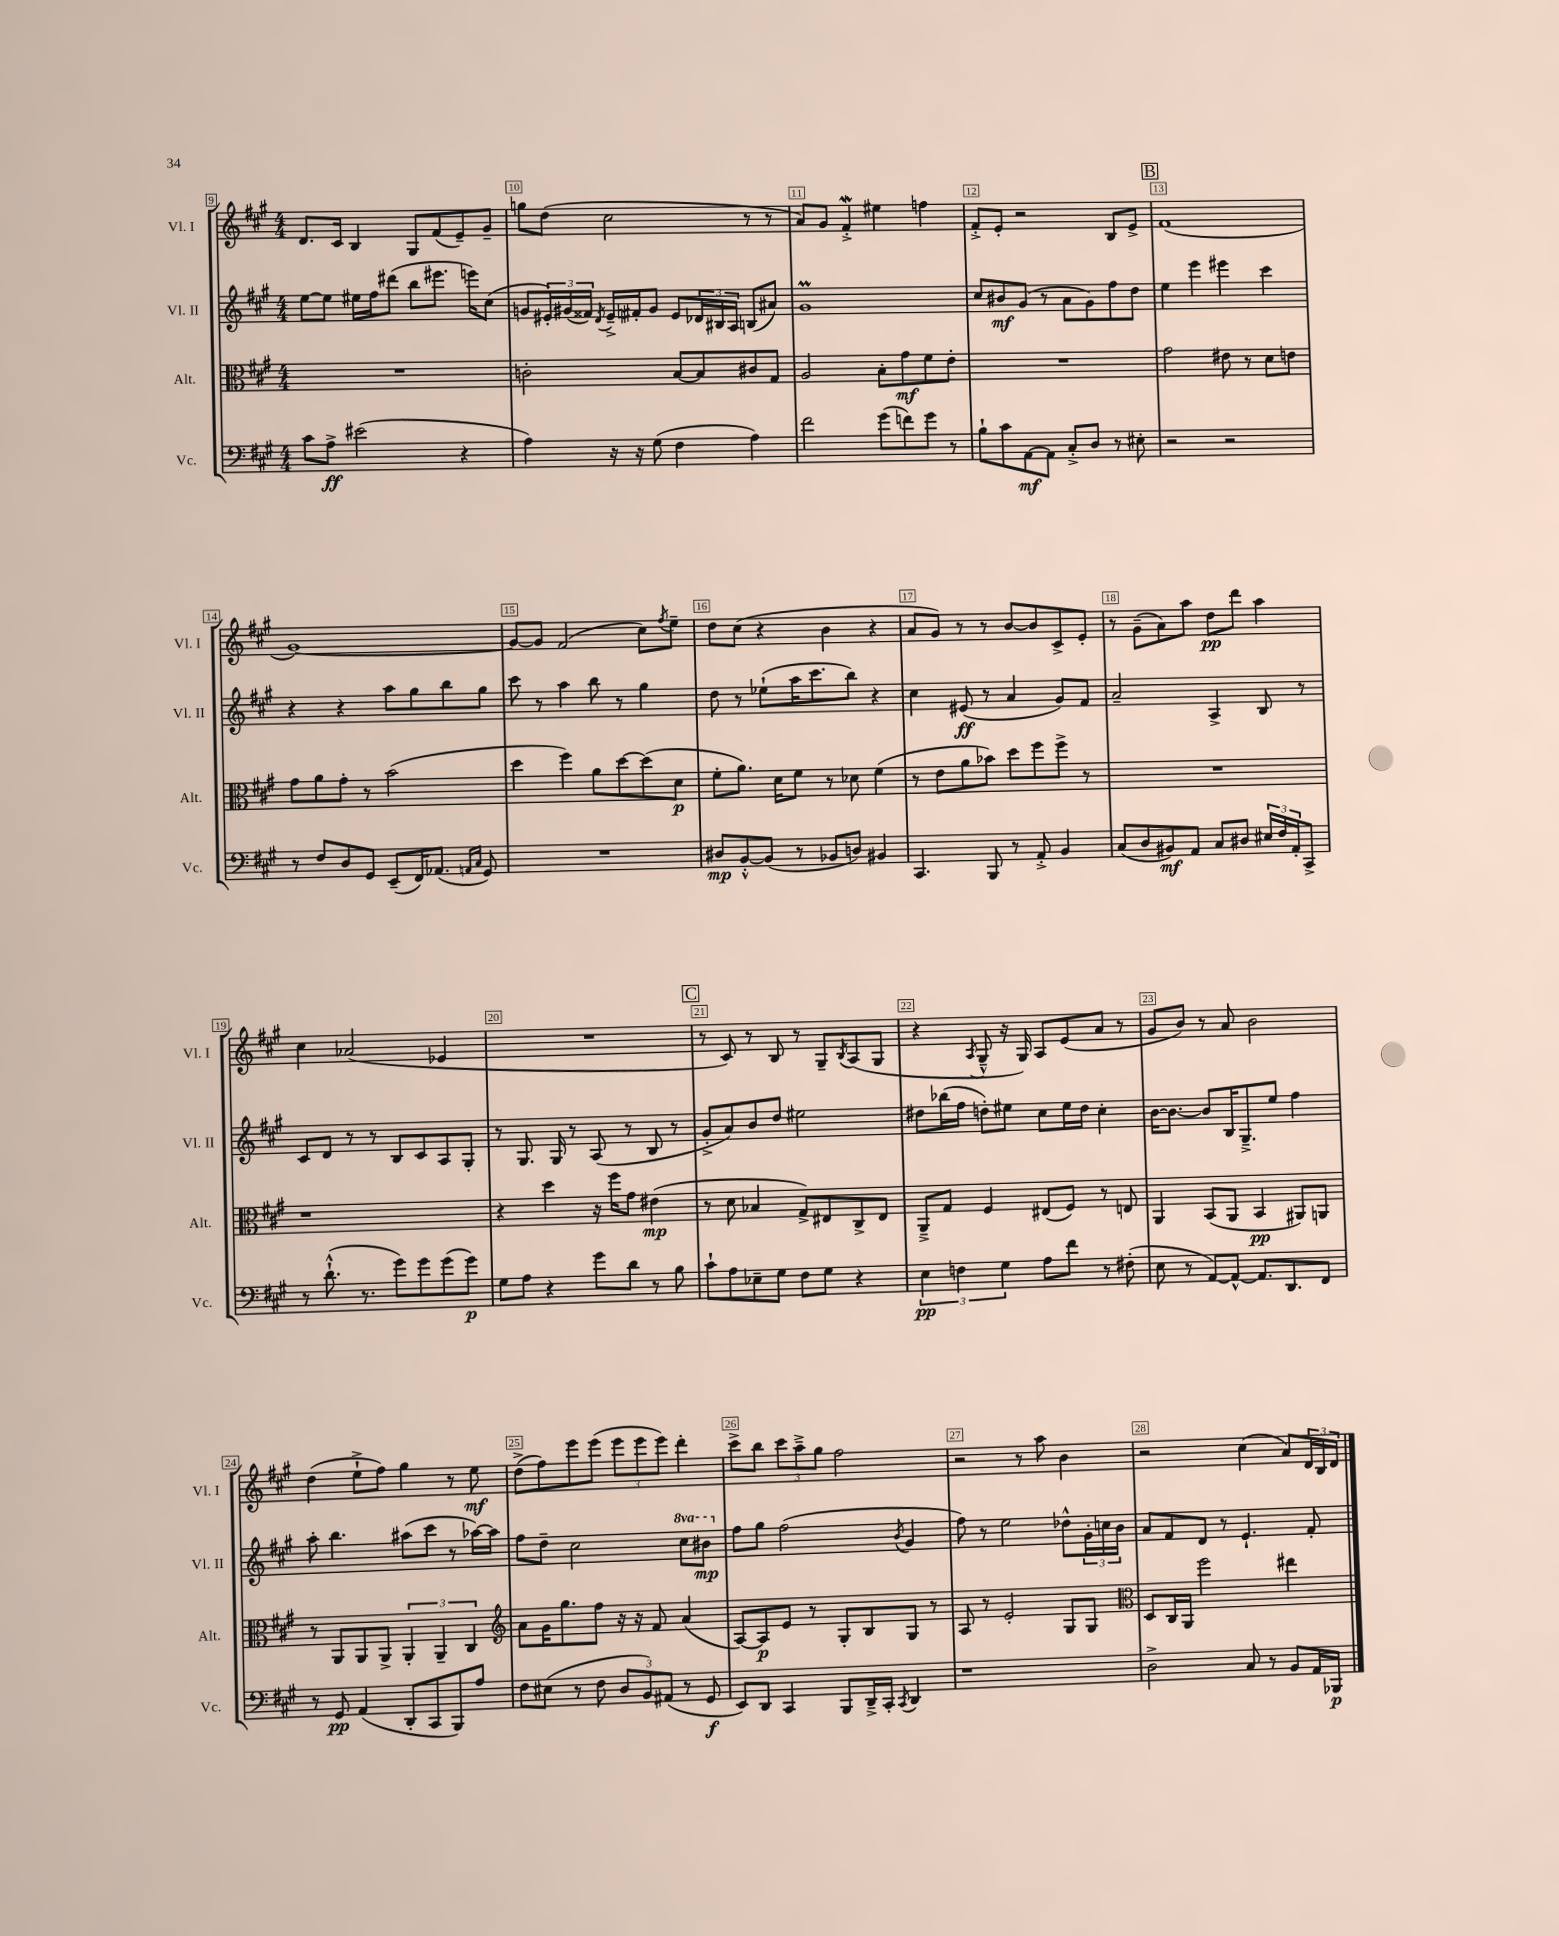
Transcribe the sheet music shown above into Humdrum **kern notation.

**kern	**kern	**kern	**kern
*staff4	*staff3	*staff2	*staff1
*clefF4	*clefC3	*clefG2	*clefG2
*k[f#c#g#]	*k[f#c#g#]	*k[f#c#g#]	*k[f#c#g#]
*M4/4	*M4/4	*M4/4	*M4/4
8c#	1r	[8ee	8.d
8A^	.	8ee]	.
.	.	.	16c#
(2e#	.	16ee#	4B
.	.	16ff#	.
.	.	(8ddd#	.
.	.	8bb	8G#
.	.	8.eee#	(8f#
4r	.	.	8e~)
.	.	16eee)	.
.	.	(8cc#	8g#~
=	=	=	=
4A)	2c'	8g	8gg
.	.	24e#')	(8dd
.	.	(24g#	.
.	.	24f##)	.
.	.	8qd	.
16r	.	16e#~^	2cc#
16r	.	16f#'	.
(8G#	.	8g#	.
4F#	[8B	8e#	.
.	8B]	24d-	.
.	.	24B#	.
.	.	24A	.
4A)	8c#	(8B	8r
.	8G#	8a#)	8r
=	=	=	=
2f#	2A	1g#	8a)
.	.	.	8g#
.	.	.	4f#'^
(8g#	8B'	.	4ee#
8f)	8g#	.	.
8g#	8f#	.	4ff
8r	8e'	.	.
=	=	=	=
8B`	1r	8cc#	8f#'^
8c#	.	8b#	8e'
[8AA	.	(8g#	2r
8AA]	.	8r	.
8C#'^	.	8a	.
8D	.	8g#)	.
8r	.	8ff#	8B
8E#'	.	8dd	8e^
=	=	=	=
2r	2g#	4ee	(1f#
.	.	4eee	.
2r	8e#	4eee#	.
.	8r	.	.
.	8d	4ccc#	.
.	8e	.	.
=	=	=	=
8r	8g#	4r	[1g#)
8F#	8a	.	.
8D	8g#'	4r	.
8GG#	8r	.	.
(8EE~	(2b	8aa	.
16FF#)	.	8gg#	.
(8.AA-	.	.	.
.	.	8bb	.
16qqAA	.	.	.
16qqC#	.	.	.
8GG#)	.	8gg#	.
=	=	=	=
1r	4dd	8ccc#	8g#_
.	.	8r	8g#]
.	4ff#)	4aa	(2f#
.	8a	8bb	.
.	[8dd	8r	.
.	(8dd]	4gg#	8cc#)
.	.	.	8qff#
.	8d	.	8ee~
=	=	=	=
8D#	8f#'	8dd	8dd
[8BB'^^	8.a)	8r	(8cc#
(8BB]	.	(8ee-`	4r
.	16d	.	.
8r	8f#	16aa	.
.	.	8.ccc#	.
8BB-	8r	.	4b
8D)	8d-	8bb)	.
4BB#	(4f#	4r	4r
=	=	=	=
4.CC#	8r	4cc#	8a
.	8e	.	8g#)
.	8a	(8e#	8r
8BBB	8b-)	8r	8r
8r	8dd	4a	[8b
8AA'^	8ff#	.	8b]
4BB	8ff#^	8g#)	8c#^
.	8r	8f#	8e'
=	=	=	=
(8C#	1r	2a~	8r
8D	.	.	(8g#~
8BB#)	.	.	8a)
8AA	.	.	8aa
8C#	.	4A^	8dd
8D#	.	.	8ddd
24E#	.	8B	4aa
24F#	.	.	.
24AA'	.	.	.
8CC#^	.	8r	.
=	=	=	=
8r	1r	8c#	4cc#
(8.d`^^	.	8d	.
.	.	8r	(2a-
8.r	.	.	.
.	.	8r	.
8g#)	.	8B	.
8g#	.	8c#	.
(8g#	.	8A	4e-
8g#)	.	8G#'	.
=	=	=	=
8G#	4r	8r	1r
8A	.	8.G#	.
4r	4dd	.	.
.	.	16G#	.
.	.	8r	.
8g#	16r	(8A	.
.	16ff#	.	.
8d	8g#	8r	.
8r	(4e#	8B	.
8B	.	8r	.
=	=	=	=
8c#`	8r	8g#'^	8r
8A	8d	8a)	8c#)
8E-~	4B-	8b	8r
8G#	.	8dd	8B
8F#	8G#^)	2ee#	8r
8G#	8E#	.	8G#~
.	.	.	8qB
4r	8C#^	.	(8A
.	8E#	.	8G#
=	=	=	=
6E	8AA~^	8dd#	4r
.	8G#	(16bb-	.
6F	.	.	.
.	.	16ff#	.
.	.	.	8qA
.	4F#	8dd')	8G#~^^
6G#	.	.	.
.	.	8ee#	16r
.	.	.	16G#)
8A	(8E#	8cc#	8A
8f#	8F#)	16ee#	(8e
.	.	16dd	.
8r	8r	4cc#'	8a
(8F#'	8E	.	8r
=	=	=	=
8E	4AA	[16b	8g#
.	.	8.b_	.
8r	.	.	8b)
[8AA)	(8BB	8b]	8r
8AA^^_	8AA	16B	8a
.	.	8.G#~^	.
8.AA]	4BB	.	2b
.	.	8ee	.
8.DD	.	.	.
.	8AA#)	4ff#	.
8FF#	8AA	.	.
=	=	=	=
8r	8r	8aa'	(4dd
8GG#	8AA	4.bb	.
(4AA	8AA	.	8ee`^
.	8AA^	.	8ff#)
8DD'	6AA'	(8aa#	4gg#
8CC#	.	8ccc#	.
.	6AA~	.	.
8BBB)	.	8r	8r
.	6C#	.	.
8A	.	[16aa-)	8ee
.	.	16aa-]	.
=	=	=	=
*	*clefG2	*	*
8F#	8a	8ff#	(8dd^
(8E#	16g#	8dd~	8ff#)
.	8.gg#	.	.
8r	.	2cc#	8eee
8F#	8ff#	.	(8eee
12D	16r	.	12eee
.	16r	.	.
12BB)	.	.	12eee
.	8f#	.	.
(12AA#	.	.	12eee)
8r	(4a	8ccc#	4ddd'
8GG#	.	8bb#	.
=	=	=	=
8EE)	[8A)	8ff#	8ccc#^
8DD	8A]	8gg#	8bb
4CC#	8e	(2ff#	12ccc#
.	.	.	12aa~^
.	8r	.	.
.	.	.	12gg#
8BBB	8G#'	.	2ff#
16DD~^	8B	.	.
16CC#'	.	.	.
8qCC#	.	8qb	.
4DD	8G#	4g#	.
.	8r	.	.
=	=	=	=
1r	8A	8ff#)	2r
.	8r	8r	.
.	2e'	2ee	.
.	.	.	8r
.	.	.	8aa
.	8G#	8dd-^^	4b
.	8G#	24g#'	.
.	.	24cc	.
.	.	24b	.
=	=	=	=
*	*clefC3	*	*
2D^	8D	8a	2r
.	16C#	8f#	.
.	16AA	.	.
.	2ff#	8d	.
.	.	8r	.
8C#	.	4.e`	(4cc#
8r	.	.	.
8BB	4ee#	.	8a)
16AA	.	8f#'	24d
.	.	.	24B
16BBB-	.	.	.
.	.	.	24d
==	==	==	==
*-	*-	*-	*-
